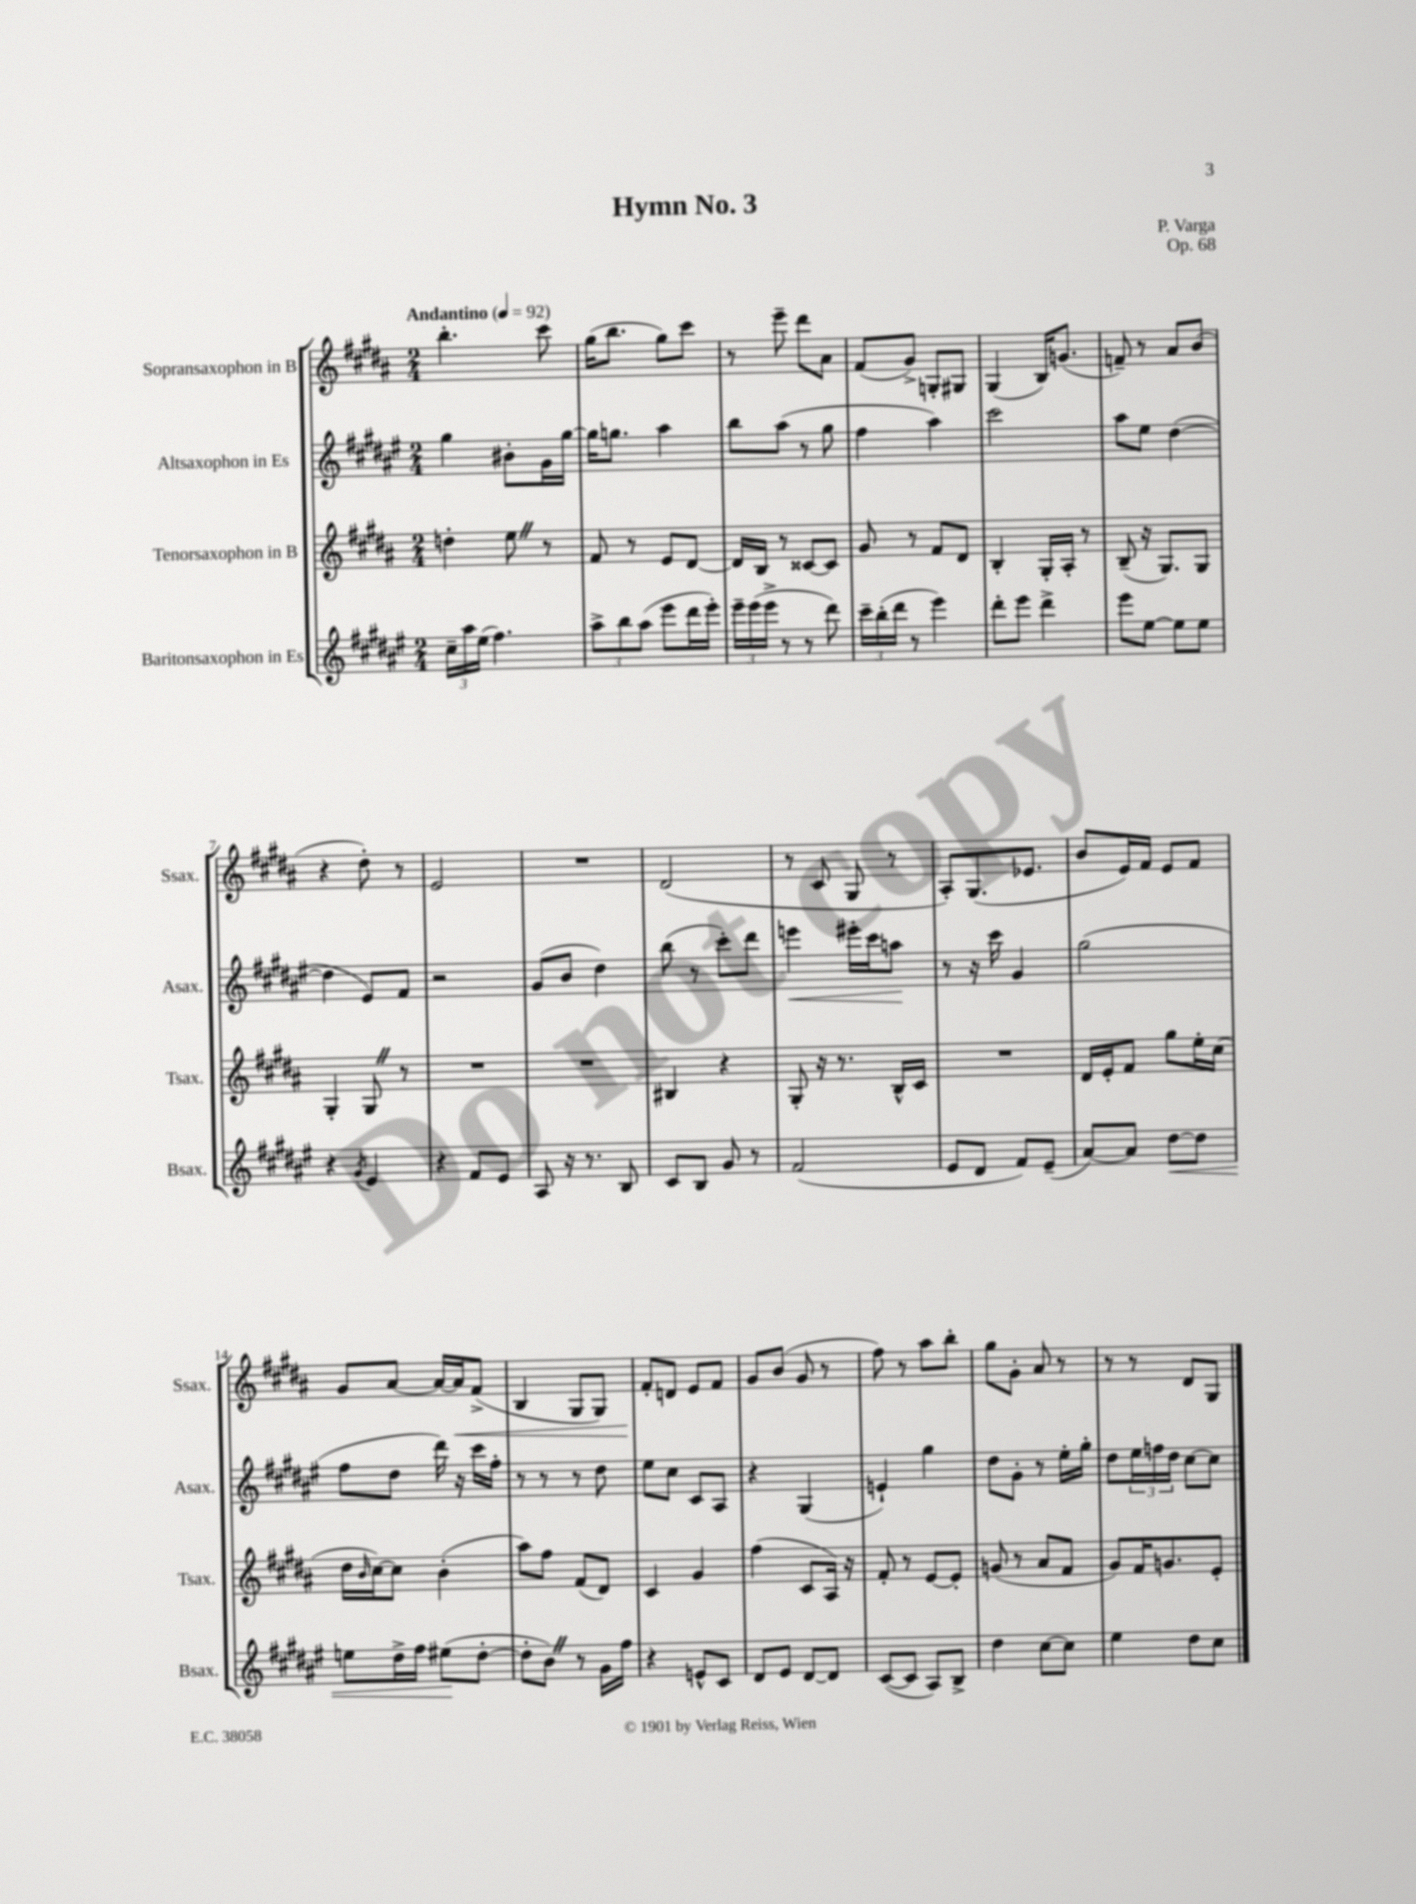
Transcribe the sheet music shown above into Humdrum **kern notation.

**kern	**dynam	**kern	**kern	**dynam	**kern	**dynam
*part4	*part4	*part3	*part2	*part2	*part1	*part1
*staff4	*staff4	*staff3	*staff2	*staff2	*staff1	*staff1
*I"Baritonsaxophon in Es	*	*I"Tenorsaxophon in B	*I"Altsaxophon in Es	*	*I"Sopransaxophon in B	*
*I'Bsax.	*	*I'Tsax.	*I'Asax.	*	*I'Ssax.	*
*clefG2	*	*clefG2	*clefG2	*	*clefG2	*
*k[f#c#g#d#a#e#]	*	*k[f#c#g#d#a#]	*k[f#c#g#d#a#e#]	*	*k[f#c#g#d#a#]	*
*M2/4	*	*M2/4	*M2/4	*	*M2/4	*
*MM92	*	*MM92	*MM92	*	*MM92	*
=1	=1	=1	=1	=1	=1	=1
!	!	!	!	!	!LO:TX:a:B:t=Andantino	!
24cc#~\LL	.	4ddn'\	4gg#\	.	4.bb'\	.
24aa#\	.	.	.	.	.	.
(24ee#\JJ	.	.	.	.	.	.
4.ff#\)	.	.	.	.	.	.
.	.	8eeZ\	8b#X'\L	.	.	.
.	.	8r	16g#\L	.	8ccc#\	.
.	.	.	[16gg#\JJ	.	.	.
=2	=2	=2	=2	=2	=2	=2
12aa#^\L	.	8f#/	16gg#\KL]	.	(16gg#\KL	.
.	.	.	8.ggn\J	.	8.bb\J	.
12bb\	.	.	.	.	.	.
.	.	8r	.	.	.	.
(12aa#\J	.	.	.	.	.	.
8eee#\L	.	8e/L	4aa#\	.	8gg#\L)	.
16ddd#\L	.	[8d#/J	.	.	8ccc#\J	.
16eee#'\JJ)	.	.	.	.	.	.
=3	=3	=3	=3	=3	=3	=3
24eee#~\LL	.	16d#/LL]	8bb\L	.	8r	.
(24eee#\	.	.	.	.	.	.
.	.	16B/JJ	.	.	.	.
24eee#^\JJ	.	.	.	.	.	.
8r	.	8r	(8aa#\J	.	8eee~\	.
8r	.	[8c##X/L	8r	.	8ddd#\L	.
8ddd#\)	.	8c##/J]	8gg#\	.	8a#\J	.
=4	=4	=4	=4	=4	=4	=4
24ccc#~\LL	.	8g#/	4ff#\	.	(8f#/L	.
(24bb'\	.	.	.	.	.	.
24ddd#\JJ	.	.	.	.	.	.
8r	.	8r	.	.	8g#^/J)	.
4eee#\)	.	8f#/L	4aa#\)	.	8Gn'/L	.
.	.	8d#/J	.	.	8G#X/J	.
=5	=5	=5	=5	=5	=5	=5
8ddd#'\L	.	4B'/	2ccc#\	.	(4G#/	.
8eee#\J	.	.	.	.	.	.
4ddd#^\	.	16G#'/LL	.	.	16B/KL)	.
.	.	16A#'/JJ	.	.	(8.gn/J	.
.	.	8r	.	.	.	.
=6	=6	=6	=6	=6	=6	=6
8eee#\L	.	(8B~/	8aa#\L	.	8fn~/)	.
[8ee#\J	.	16r	8ee#\J	.	8r	.
.	.	8.G#/L)	.	.	.	.
8ee#\L]	.	.	([4dd#\	.	8a#/L	.
8ee#\J	.	8G#/J	.	.	(8b/J	.
!!LO:LB:g=z
=7	=7	=7	=7	=7	=7	=7
4r	.	4G#'/	4dd#\]	.	4r	.
8qg#/	.	.	.	.	.	.
4e#/	.	8G#Z/	8e#/L)	.	8dd#'\)	.
.	.	8r	8f#/J	.	8r	.
=8	=8	=8	=8	=8	=8	=8
4r	.	2r	2r	.	2e/	.
8f#/L	.	.	.	.	.	.
8e#/J	.	.	.	.	.	.
=9	=9	=9	=9	=9	=9	=9
8A#/	.	2r	(8g#/L	.	2r	.
16r	.	.	8b/J	.	.	.
8.r	.	.	.	.	.	.
.	.	.	4dd#\)	.	.	.
8B/	.	.	.	.	.	.
=10	=10	=10	=10	=10	=10	=10
8c#/L	.	4B#X/	(8bb\	.	(2d#/	.
8B/J	.	.	8r	.	.	.
8g#/	.	4r	8ccc#'\L)	.	.	.
8r	.	.	8ddd#\J	.	.	.
=11	=11	=11	=11	=11	=11	=11
!	!	!	!	!LO:HP:b	!	!
(2f#/	.	8G#'/	4eeen\	<	8r	.
.	.	16r	.	.	8c#/	.
.	.	8.r	.	.	.	.
.	.	.	16eee#X'\LL	.	8G#/	.
.	.	.	16ccc#\J	.	.	.
.	.	16B^^/LL	8aan\J	.	8r	.
.	.	16c#/JJ	.	.	.	.
.	.	.	.	[	.	.
=12	=12	=12	=12	=12	=12	=12
8e#/L	.	2r	8r	.	8A#'/L)	.
8d#/J	.	.	16r	.	(8.G#/	.
.	.	.	16ccc#\	.	.	.
8f#/L)	.	.	4g#/	.	.	.
.	.	.	.	.	8.e-X/J	.
(8e#~/J	.	.	.	.	.	.
=13	=13	=13	=13	=13	=13	=13
[8a#/L)	.	16d#/LL	(2gg#\	.	8b/L	.
.	.	16e'/J	.	.	.	.
8a#/J]	.	8f#/J	.	.	16e/L)	.
.	.	.	.	.	16f#/JJ	.
!	!LO:HP:b	!	!	!	!	!
[8dd#\L	<	8gg#\L	.	.	8e/L	.
8dd#\J]	.	16ee'\L	.	.	8f#/J	.
.	.	(16cc#\JJ	.	.	.	.
!!LO:LB:g=z
=14	=14	=14	=14	=14	=14	=14
8een\L	.	16dd#\LL	8ff#\L	.	8g#/L	.
.	.	16qqb/	.	.	.	.
.	.	[16cc#\J)	.	.	.	.
16dd#^\L	.	8cc#\J]	8dd#\J	.	[8a#/J	.
16ff#\JJ	.	.	.	.	.	.
(8ee#X\L	.	(4b'\	16ddd#\)	.	16a#/LL_	.
!	!	!	!	!	!	!LO:HP:b
.	.	.	16r	.	16a#/J]	<
[8dd#'\J	[	.	16ccc#\LL	.	(8f#^/J	.
.	.	.	16ff#'\JJ	.	.	.
=15	=15	=15	=15	=15	=15	=15
8dd#'\L]	.	8aa#\L)	8r	.	4B/	.
8bZ\J)	.	8ff#\J	8r	.	.	.
8r	.	(8f#/L	8r	.	8G#/L	.
16g#\LL	.	8d#/J)	8dd#\	.	8G#/J)	.
16ff#\JJ	.	.	.	.	.	.
=16	=16	=16	=16	=16	=16	=16
4r	.	4c#/	8ee#\L	.	8f#'/L	.
.	.	.	8cc#\J	.	8dn/J	[
8en^^/L	.	4g#/	8c#/L	.	8e/L	.
8c#/J	.	.	8A#/J	.	8f#/J	.
=17	=17	=17	=17	=17	=17	=17
8d#/L	.	(4ff#\	4r	.	8g#/L	.
8e#/J	.	.	.	.	(8b/J	.
[8d#/L	.	8c#/L	(4G#/	.	8g#/	.
8d#/J]	.	16A#/Jk)	.	.	8r	.
.	.	16r	.	.	.	.
=18	=18	=18	=18	=18	=18	=18
([8c#/L	.	8f#'/	4en`/)	.	8ff#\)	.
8c#/J]	.	8r	.	.	8r	.
8A#/L)	.	[8e/L	4gg#\	.	8aa#\L	.
8B^/J	.	8e'/J]	.	.	8bb'\J	.
=19	=19	=19	=19	=19	=19	=19
4dd#\	.	(8gn/	8dd#\L	.	8gg#\L	.
.	.	8r	8g#'\J	.	8g#'\J	.
[8cc#\L	.	8a#/L	8r	.	8a#/	.
8cc#\J]	.	8f#/J	16ee#'\LL	.	8r	.
.	.	.	16gg#'\JJ	.	.	.
=20	=20	=20	=20	=20	=20	=20
4ee#\	.	8g#/L)	8dd#\L	.	8r	.
.	.	16f#/K	24ee#\L	.	8r	.
.	.	.	24ffn\	.	.	.
.	.	8.gn/	.	.	.	.
.	.	.	24dd#\JJ	.	.	.
8dd#\L	.	.	[8cc#\L	.	8d#/L	.
8cc#\J	.	8e'/J	8cc#\J]	.	8G#/J	.
==	==	==	==	==	==	==
*-	*-	*-	*-	*-	*-	*-
